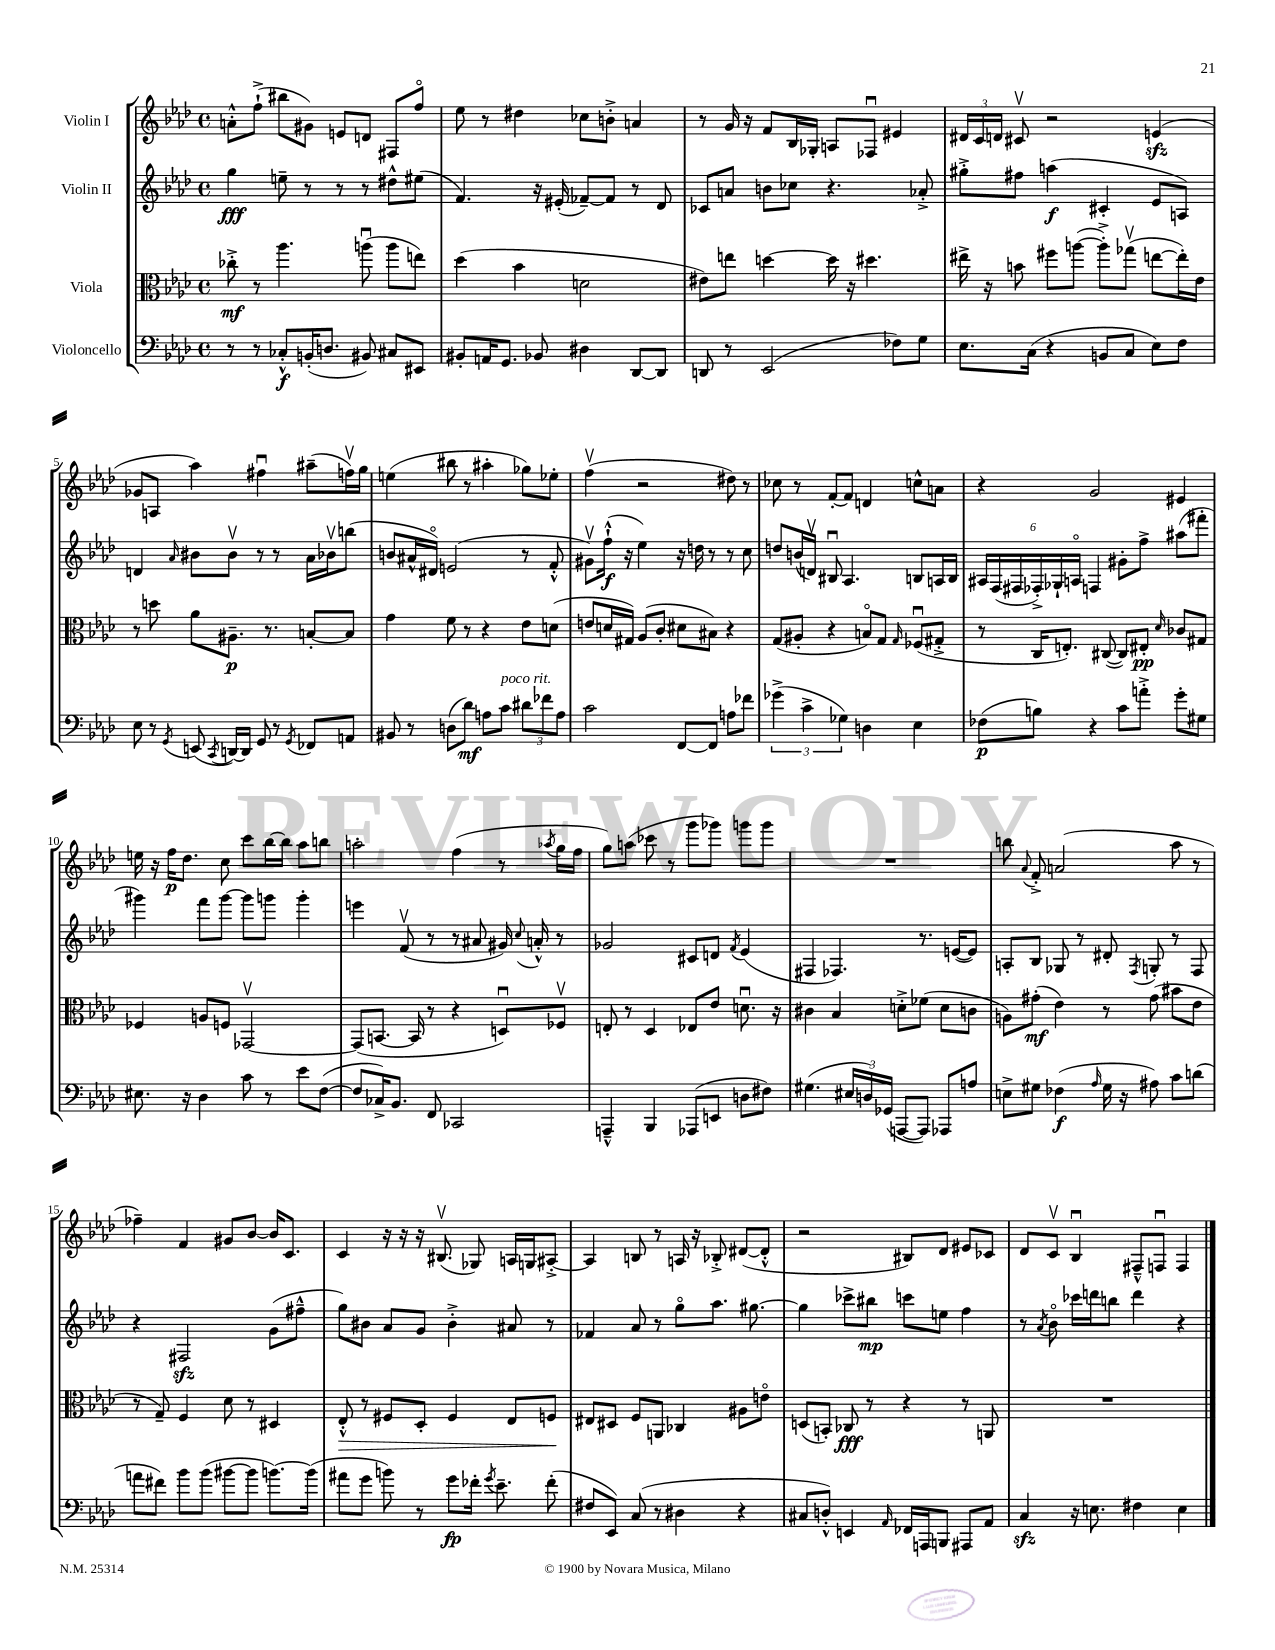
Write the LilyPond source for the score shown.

<<
\new StaffGroup <<
\new Staff = "s0" \with { instrumentName = "Violin I" } {
    \clef treble \key aes \major \defaultTimeSignature \time 4/4
    \autoBeamOff a'8[-.-^ f''8]-!->( bis''8[ gis'8]) e'8[ d'8] fis8[ f''8]\flageolet |
    ees''8 r8 dis''4 ces''8[ b'8]-.-> a'4 |
    r8 g'16 r16 f'8[ bes16 ges16]-. a8[ fes8]\downbow eis'4 |
    \tuplet 3/2 { dis'16[ c'16 d'16] } cis'8\upbow r2 e'4\sfz( |
    ges'8[ a8] aes''4) fis''4\downbow ais''8[--( f''16\upbow) g''16] |
    e''4( bis''8 r8 ais''4-. ges''8[) ees''8]-. |
    f''4\upbow( r2 dis''8) r8 |
    ces''8 r8 f'8[~-. f'8] d'4 c''8[-^ a'8] |
    r4 g'2 eis'4 |
    e''16 r16 f''16[\p des''8.] c''8 c'''8[ bes''16~ bes''16] aes''8[ b''8] |
    a''2-. f''4( r8 \acciaccatura { aes''8 } g''16[ f''16] |
    g''8[) a''8]( ces'''8 r8 g'''8[ ges'''8]) g'''8[ g'''8] |
    R1 |
    b''8 \appoggiatura { aes'8 } f'8-.-> a'2( aes''8 r8 |
    fes''4--) f'4 gis'8[ bes'8]~ bes'16[ c'8.] |
    c'4 r16 r16 r16 bis8.\upbow( ges8) a16[ g16 ais8]~-.-> |
    ais4 b8 r8 a16 r16 bes8-.-> dis'8[~( dis'8]-.-^ |
    r2 bis8[) des'8] eis'8[ ces'8] |
    des'8[ c'8]\upbow bes4\downbow fis8[---^ f8]\downbow f4 \bar "|." |
}
\new Staff = "s1" \with { instrumentName = "Violin II" } {
    \clef treble \key aes \major \defaultTimeSignature \time 4/4
    \autoBeamOff g''4\fff e''8-- r8 r8 r8 dis''8[-^ eis''8]( |
    f'4.) r16 eis'16-.( fes'8[~--) fes'8] r8 des'8 |
    ces'8[ a'8] b'8[ ces''8] r4. aes'8-.-> |
    gis''8[-.-> fis''8] a''4\f( cis'4-. ees'8[ a8]) |
    d'4 \grace { aes'16 } bis'8[ bis'8]\upbow r8 r8 aes'16[ bes'16\upbow b''8]( |
    b'8[ ais'16-^ dis'16]\flageolet) e'2( r8 f'8-.-^ |
    gis'8[\upbow) f''16]-!-^\f( r16 ees''4) r16 d''16 r8 r8 c''8 |
    d''8[ b'16( d'16]\upbow) bis8\downbow aes4. b8[ a16 b16] |
    \tuplet 6/4 { ais16[ f16( fis16 fes16-.->) ges16-! a16]\flageolet } f4 gis'8[-. f''8]-> ais''8[( fis'''8]-. |
    gis'''4) f'''8[ gis'''8]~ gis'''8[ g'''8] g'''4-. |
    e'''4 f'8\upbow( r8 r8 ais'8 gis'16) \appoggiatura { c''8 } a'16-.-^ r8 |
    ges'2 cis'8[ d'8] \acciaccatura { f'8 } ees'4( |
    fis4 fes4.) r8. e'16[~( e'8]) |
    a8[-. bes8] ges8 r8 dis'8-. \acciaccatura { f8 } g8-. r8 f8 |
    r4 fis2\sfz g'8[( fis''8]---^ |
    g''8[) bis'8] aes'8[ g'8] bis'4-.-> ais'8 r8 |
    fes'4 aes'8 r8 g''8[\flageolet aes''8.] gis''8.~ |
    gis''4 ces'''8[-> bis''8]\mp c'''8[ e''8] f''4 |
    r8 \acciaccatura { aes'8 } bes'8\flageolet ces'''16[ d'''16 b''8] d'''4 r4 \bar "|." |
}
\new Staff = "s2" \with { instrumentName = "Viola" } {
    \clef alto \key aes \major \defaultTimeSignature \time 4/4
    \autoBeamOff ces''8-.->\mf r8 aes''4. a''8\downbow( a''8[ e''8]) |
    des''4( bes'4 d'2 |
    eis'8[) e''8] d''4~ d''16 r16 dis''4. |
    eis''16-> r16 b'8 fis''8[ a''8]~( a''8[-.->) ges''8]\upbow( e''8[~ e''16-.) ees'16] |
    r8 d''8 aes'8[ ais8.]--\p r8. b8[~-. b8] |
    g'4 f'8 r8 r4 ees'8[ d'8]( |
    e'8[ d'16 gis16]) aes8[( c'8]-. dis'8[ bis8]) r4 |
    g8[( ais8]-. r4 b8[\flageolet) g8] \grace { g16 } fes8[\downbow( gis8]-.-> |
    r8 c16[ e8.]-.) cis8~( cis8[) eis8]-.\pp \grace { des'16 } ces'8[ gis8] |
    fes4 a8[ f8] ges,2~\upbow |
    ges,8[( b,8.]~ b,16 r8 r4 d8[\downbow) fes8]\upbow |
    e8-. r8 des4 ees8[ ees'8] d'8.\downbow r16 |
    cis'4 bes4 d'8[-.-> fes'8]( d'8[ c'8] |
    a8[) gis'8]-.\mf( ees'4) r8 gis'8( bis'8[ ees'8] |
    r8 g8--) f4 des'8 r8 dis4 |
    ees8-.-^\> r8 fis8[ des8]-. fis4 ees8[ f8]\! |
    eis8[ dis8] f8[ a,8] ces4 ais8[ e'8]\flageolet |
    d8[( b,8]-.) ces8\fff r8 r4 r8 a,8 |
    R1 \bar "|." |
}
\new Staff = "s3" \with { instrumentName = "Violoncello" } {
    \clef bass \key aes \major \defaultTimeSignature \time 4/4
    \autoBeamOff r8 r8 ces8[-.-^\f b,16-.( d8.] bis,8) cis8[ eis,8] |
    bis,8[-. a,16 g,8.] bes,8 dis4 des,8[~ des,8] |
    d,8 r8 ees,2( fes8[) g8] |
    ees8.[ c16]( r4 b,8[ c8] ees8[) f8] |
    ees8 r8 \acciaccatura { g,8 } e,8( \acciaccatura { c,8 } d,16[~) d,16] g,8 r8 \acciaccatura { g,8 } fes,8[ a,8] |
    bis,8 r8 d8[( des'8]\mf) a8[ c'8]^\markup { \italic "poco rit." } \tuplet 3/2 { dis'8[ fes'8 a8] } |
    c'2 f,8[~ f,8] a8[ fes'8] |
    \tuplet 3/2 { ges'4->( c'4-> ges4) } d4 ees4 |
    fes8[\p( b8]) r4 c'8[ a'8]-.-> g'8[-. gis8] |
    eis8. r16 des4 c'8 r8 ees'8[ f8]~( |
    f8[ ces16->) bes,8.] f,8 ces,2 |
    a,,4---^ bes,,4 aes,,8[( e,8] d8[ fis8]) |
    gis4.( \tuplet 3/2 { eis16[ d16) ges,16]( } a,,8[~ a,,8]) aes,,8[ a8] |
    e8[-> gis8] fes4\f( \grace { aes16 } gis16 r16 ais8) c'8[ d'8]( |
    a'8[ fis'8]) bes'8[ bes'8]( bis'8[~ bis'8] b'8.[~) b'16]( |
    ais'8[ g'8] b'8) r8 g'8[\fp fes'16]-. \acciaccatura { g'8 } ees'8.-- fes'8-.( |
    fis8[ ees,8]) c8( r8 dis4 r4 |
    cis8[ d8]-.-^) e,4 \grace { aes,16 } fes,16[ a,,16 b,,8] ais,,8[ aes,8] |
    c4\sfz r16 e8. fis4 e4 \bar "|." |
}
>>
>>
